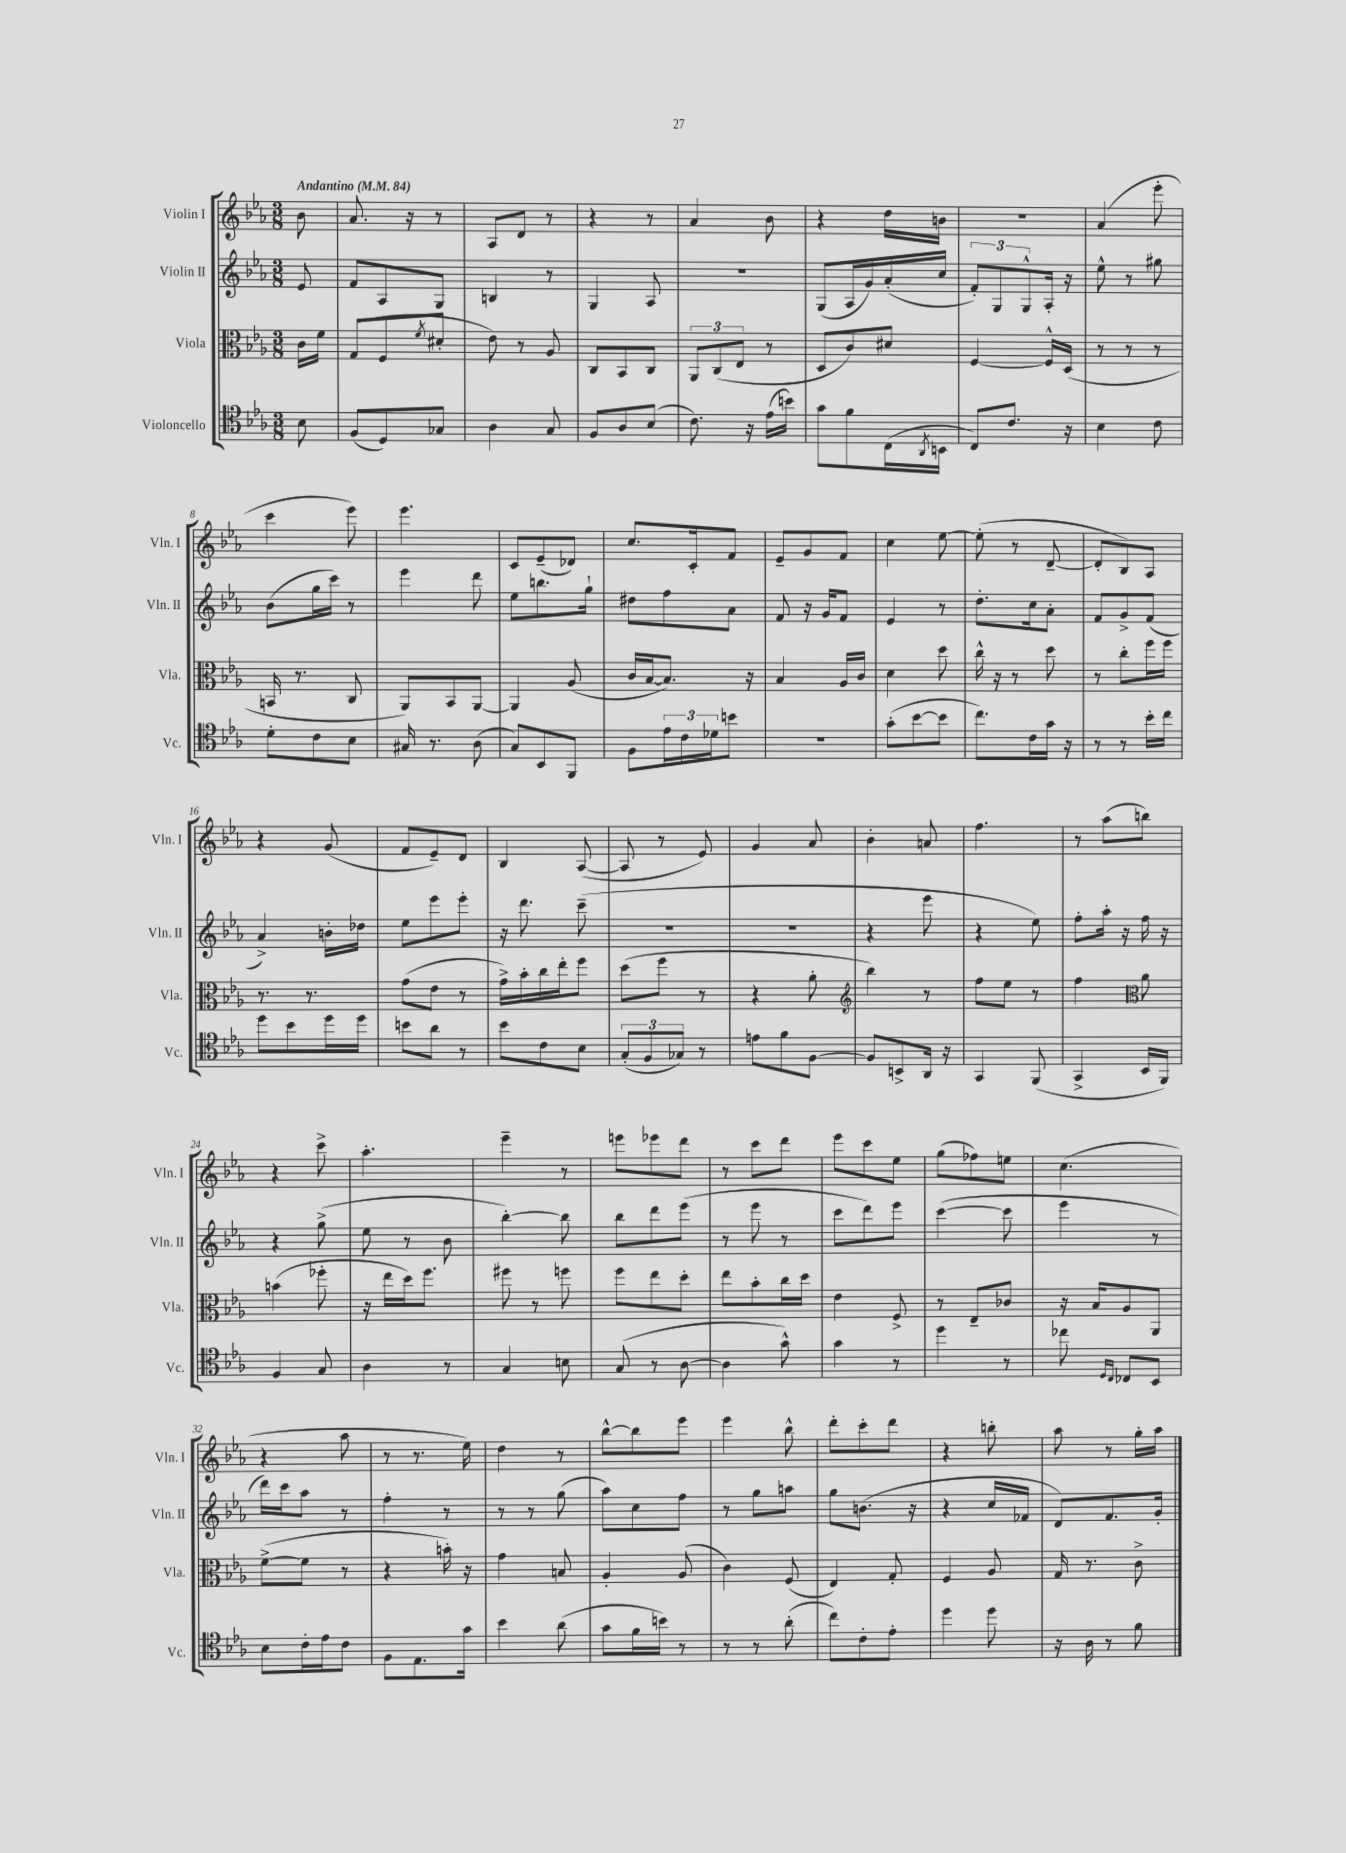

**kern	**kern	**kern	**kern
*staff4	*staff3	*staff2	*staff1
*clefC4	*clefC3	*clefG2	*clefG2
*k[b-e-a-]	*k[b-e-a-]	*k[b-e-a-]	*k[b-e-a-]
*M3/8	*M3/8	*M3/8	*M3/8
*MM84	*MM84	*MM84	*MM84
8B-\	16c\LL	8e-/	8b-\
.	16f\JJ	.	.
=	=	=	=
(8F/L	(8G/L	8f/L	8.a-/
8D/)	8F/	8A-/	.
.	.	.	16r
.	8qf/	.	.
8G-/J	8d#'/J	8G/J	8r
=	=	=	=
4A-\	8e-\)	4B/	8A-/L
.	8r	.	8d/J
8G/	8A-/	8r	8r
=	=	=	=
8F/L	8C/L	4G/	4r
8A-/	8BB-/	.	.
(8B-/J	8C/J	8A-/	8r
=	=	=	=
8.c\)	12AA-/L	4.r	4a-/
.	(12C/	.	.
.	12E-/J	.	.
16r	.	.	.
(16e-\LL	8r	.	8b-\
16b\JJ)	.	.	.
=	=	=	=
8g\L	8D/L	(8G/L	4r
8f\	8c/)	16A-/L	.
.	.	16g/)	.
(16C\L	8d#/J	(16a-'/	16dd\LL
8qAA-/	.	.	.
16BB\JJ	.	16cc/JJ	16b\JJ
=	=	=	=
8C/L)	[4F/	12f'/L)	4.r
.	.	12G/	.
8.c/J	.	.	.
.	.	12G^^/	.
.	16F^^/]LL	16A-'/Jk	.
16r	(16D/JJ	16r	.
=	=	=	=
4B-\	8r	8ee-^^\	(4a-/
.	8r	8r	.
8c\	8r	8gg#\	8eee-'\
=	=	=	=
8d'\L	16BB/	(8b-\L	4ccc\
.	8.r	.	.
8c\	.	16gg\L	.
.	.	16ccc\JJ)	.
8B-\J	8C/	8r	8eee-\)
=	=	=	=
16G#/	8AA-/L)	4eee-\	4.eee-\
8.r	.	.	.
.	8BB-/	.	.
(8A-\	[8AA-/J	8ddd\	.
=	=	=	=
8G/L)	4AA-/]	8ee-\L	8c/L
8BB-/	.	8.bb\	(8e-~/
8FF/J	(8A-/	.	8d-/J)
.	.	16gg`\Jk	.
=	=	=	=
8F\L	16c/LL	8dd#\L	8.cc/L
.	[16B-/J	.	.
24e-\L	8.B-/]J)	8ff\	.
24c\	.	.	.
.	.	.	16c'/k
24d-\J	.	.	.
8b\J	.	8a-\J	8f/J
.	16r	.	.
=	=	=	=
4.r	4B-/	8f/	8e-~/L
.	.	16r	8g/
.	.	16g/LK	.
.	16A-/LL	8f/J	8f/J
.	16c/JJ	.	.
=	=	=	=
(8g'\L	4d\	4e-/	4cc\
[8b-\	.	.	.
8b-\]J	8dd\	8r	[8ee-\
=	=	=	=
8.cc\L)	16cc^^\	8.dd'\L	(8ee-'\]
.	16r	.	.
.	8r	.	8r
16c\L	.	16cc\k	.
16g\JJ	8dd\	8a-'\J	[8d~/
16r	.	.	.
=	=	=	=
8r	8r	8f/L	8d'/]L
8r	8cc'\L	8g^/	8B-/)
16b-'\LL	16ff\L	(8f/J	8A-/J
16cc\JJ	16ff\JJ	.	.
=	=	=	=
8dd\L	8.r	4a-^/)	4r
8b-\	.	.	.
.	8.r	.	.
16dd\L	.	16b'\LL	(8g/
16dd\JJ	.	16dd-\JJ	.
=	=	=	=
8b\L	(8g\L	8ee-\L	8f/L
8a-\J	8e-\J	8eee-\	8e-~/)
8r	8r	8eee-'\J	8d/J
=	=	=	=
8b-\L	16g^\LL)	16r	4B-/
.	16b-'\	8.ddd\	.
8c\	16cc\	.	.
.	16ee-'\J	.	.
8B-\J	8ff\J	(8ccc~\	([8A-/
=	=	=	=
(12G'/L	(8dd\L	4.r	8A-/]
12F/	.	.	.
.	8ff\J	.	8r
12G-/J)	.	.	.
8r	8r	.	8e-/)
=	=	=	=
8e\L	4r	4.r	4g/
8f\	.	.	.
[8F\J	8a-'\	.	8a-/
=	=	=	=
*	*clefG2	*	*
8F/]L	4bb-\)	4r	4b-'\
8BB^/	.	.	.
16AA-/Jk	8r	8eee-\	8a/
16r	.	.	.
=	=	=	=
4GG/	8ff\L	4r	4.ff\
.	8ee-\J	.	.
(8FF/	8r	8ee-\)	.
=	=	=	=
4GG^/	4ff\	8ff'\L	8r
.	.	16aa-'\Jk	(8aa-\L
.	.	16r	.
*	*clefC3	*	*
16BB-/LL	8a-\	16ff\	8bb\J)
16FF/JJ)	.	16r	.
=	=	=	=
4F/	(4b\	4r	4r
8G/	8ff-'\	(8gg^\	8ccc^\
=	=	=	=
4A-\	16r	8ee-\	4.aa-'\
.	16ee-\LL	.	.
.	16dd\J)	8r	.
.	8.ff\J	.	.
8r	.	8b-\	.
=	=	=	=
4G/	8ff#\	[4bb-'\)	4eee-~\
.	8r	.	.
8B\	8ff\	8bb-\]	8r
=	=	=	=
(8G/	8ff\L	8bb-\L	8eee\L
8r	8ee-\	8ddd\	8eee-\
[8A-\	8dd'\J	(8eee-\J	8ddd\J
=	=	=	=
4A-\]	8ee-\L	8r	8r
.	8b-'\	8eee-\	8ccc\L
8g^^\)	16cc\L	8r	8ddd\J
.	16dd\JJ	.	.
=	=	=	=
4g\	4e-\	8ccc\L	8eee-\L
.	.	8ddd\)	8ccc\
8r	8F^/	8eee-\J	8ee-\J
=	=	=	=
4dd\	8r	([4ccc\	(8gg\L
.	8E-~/L	.	8ff-\)
8r	8c-/J	8ccc\]	8ee\J
=	=	=	=
8cc-\	16r	4eee-\	(4.cc\
.	16B-/LK	.	.
16qqD/LL	.	.	.
16qqC/JJ	.	.	.
8C-/L	8A-/	.	.
8BB-/J	8AA-/J	8r	.
=	=	=	=
8B-\L	([8f^\L	16ddd\LL)	4r
.	.	16ccc\J	.
16c'\L	8f\]J	8aa-\J	.
16e-\J	.	.	.
8c\J	8r	8r	8aa-\
=	=	=	=
8F\L	4r	4ff'\	8r
8.E-\	.	.	8.r
.	16b'\)	8r	.
16g\Jk	16r	.	16ee-\)
=	=	=	=
4b-\	4g\	8r	4dd\
.	.	8r	.
(8a-\	8B/	(8gg\	8r
=	=	=	=
8g\L	4A-'/	8aa-\L)	[8bb-^^\L
16f\L	.	8cc\	8bb-\]
16b\JJ)	.	.	.
8r	(8A-/	8ff\J	8eee-\J
=	=	=	=
8r	4c\)	8r	4eee-\
8r	.	8gg\L	.
(8a-'\	(8F/	8aa\J	8bb-^^\
=	=	=	=
8cc\L)	4E-/)	8gg\L	8ddd'\L
8c'\	.	(8.b\J	8ccc'\
8e-'\J	8G'/	.	8ddd\J
.	.	16r	.
=	=	=	=
4dd\	4F/	4r	4r
8dd\	8A-/	16cc/LL	8bb'\
.	.	16f-/JJ	.
=	=	=	=
16r	16G/	8d/L)	8aa-\
16A-\	8.r	.	.
8r	.	8.f/	8r
8f\	8c^\	.	16gg'\LL
.	.	16g'/Jk	16aa-\JJ
==	==	==	==
*-	*-	*-	*-
